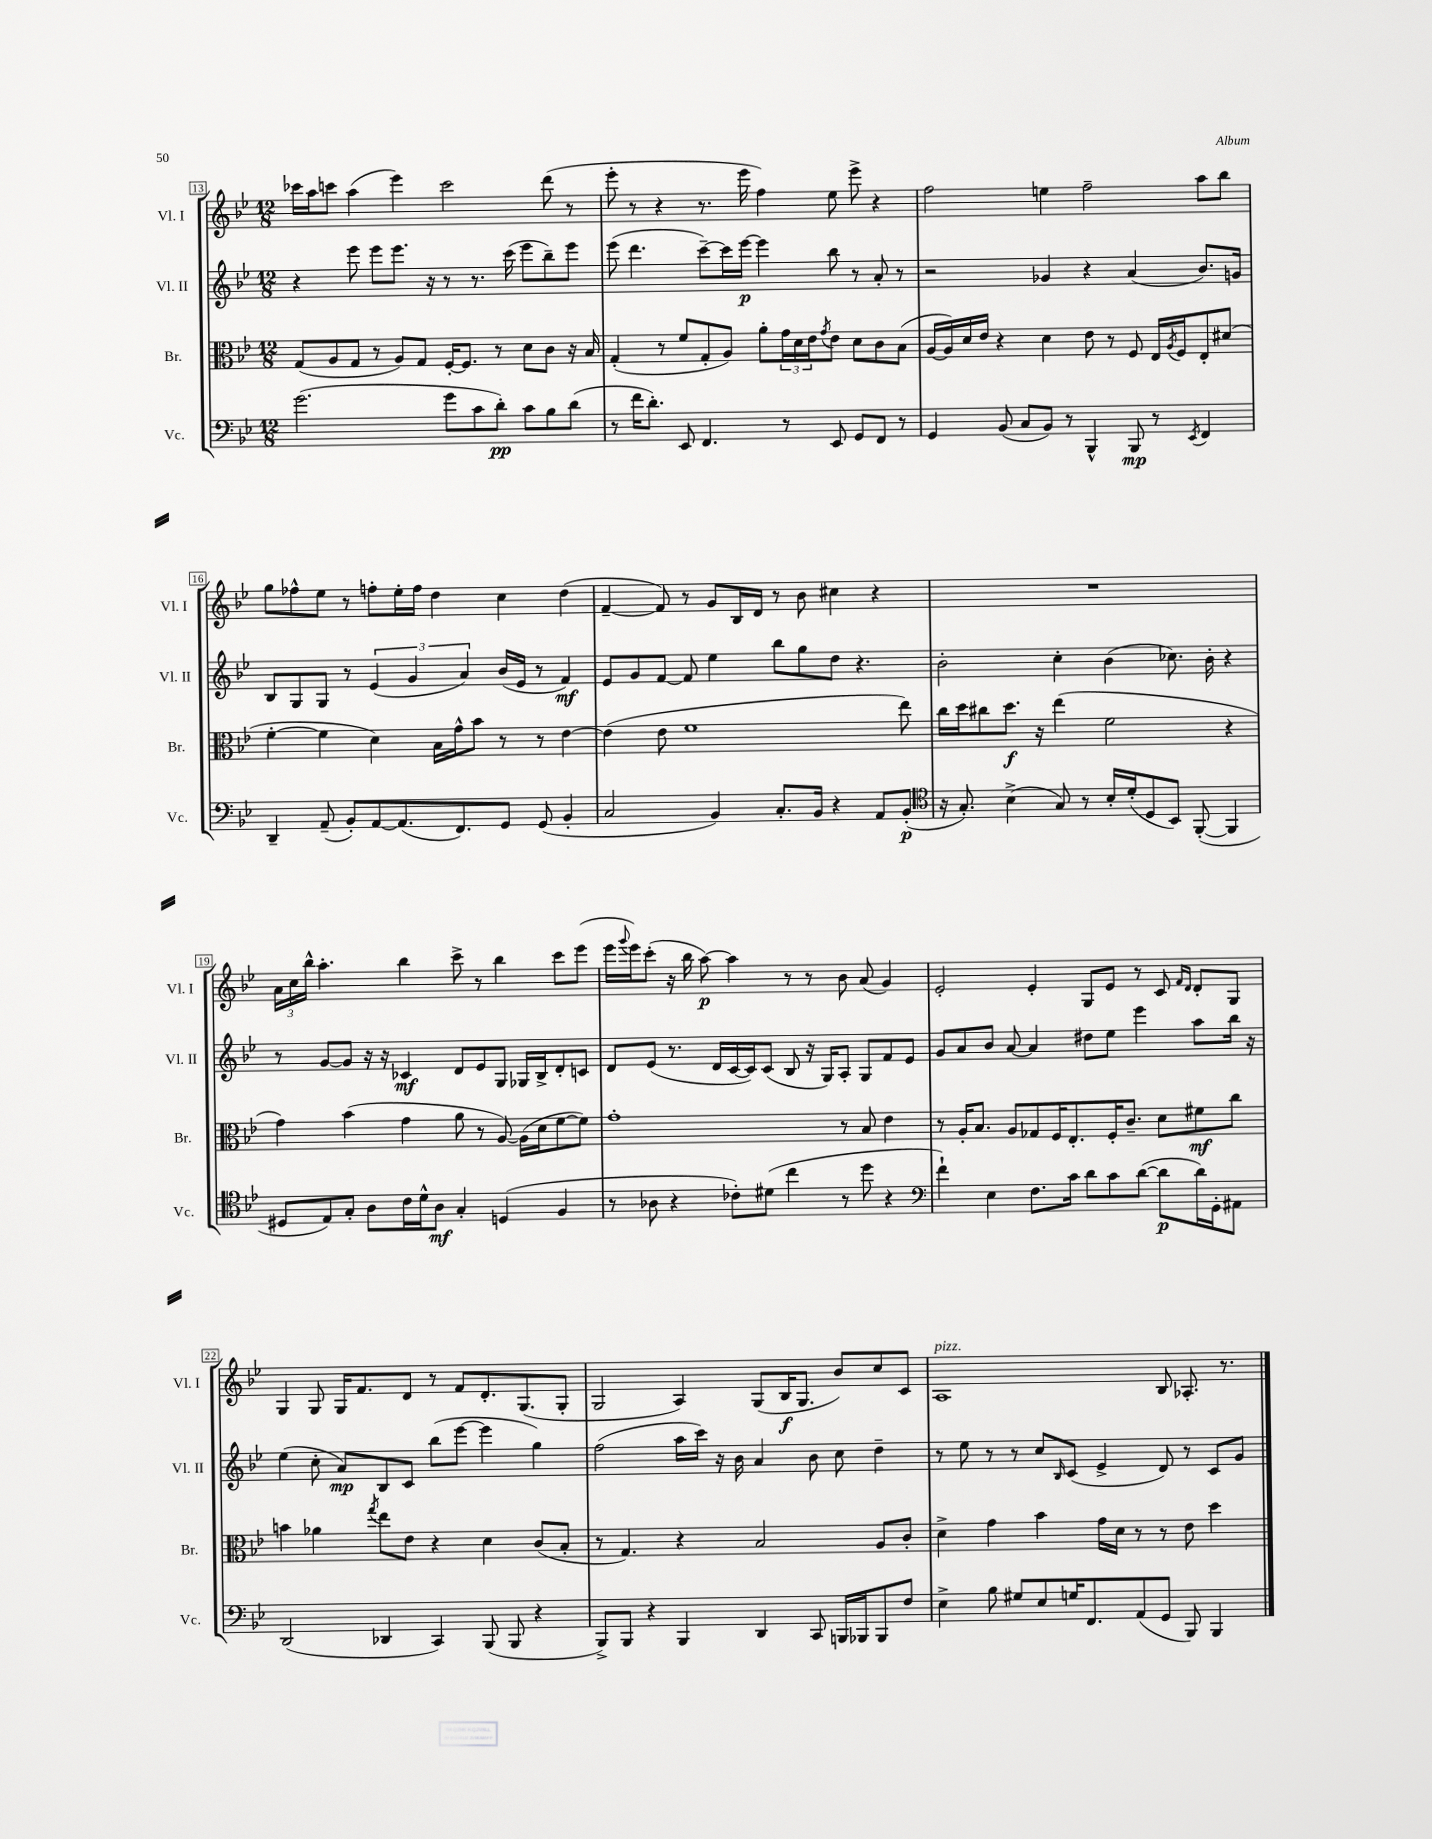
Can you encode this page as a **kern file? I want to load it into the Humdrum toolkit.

**kern	**dynam	**kern	**dynam	**kern	**dynam	**kern	**dynam
*part4	*part4	*part3	*part3	*part2	*part2	*part1	*part1
*staff4	*staff4	*staff3	*staff3	*staff2	*staff2	*staff1	*staff1
*I"Vc.	*	*I"Br.	*	*I"Vl. II	*	*I"Vl. I	*
*I'Vc.	*	*I'Br.	*	*I'Vl. II	*	*I'Vl. I	*
*clefF4	*	*clefC3	*	*clefG2	*	*clefG2	*
*k[b-e-]	*	*k[b-e-]	*	*k[b-e-]	*	*k[b-e-]	*
*M12/8	*	*M12/8	*	*M12/8	*	*M12/8	*
=13	=13	=13	=13	=13	=13	=13	=13
(2.g\	.	(8G/L	.	4r	.	16ccc-X\LL	.
.	.	.	.	.	.	16aa\J	.
.	.	8A/	.	.	.	8cccn\J	.
.	.	8G/J	.	8eee-\	.	(4aa\	.
.	.	8r	.	8eee-\L	.	.	.
.	.	8A/L)	.	8.eee-\J	.	4eee-\)	.
.	.	8G/J	.	.	.	.	.
.	.	.	.	16r	.	.	.
8g\L	.	[16F'/KL	.	8r	.	2ccc\	.
.	.	8.F/J]	.	.	.	.	.
8c\	.	.	.	8.r	.	.	.
8d'\J)	pp	8r	.	.	.	.	.
.	.	.	.	(16ccc\	.	.	.
8c\L	.	8d\L	.	8eee-\L	.	.	.
8B-\	.	8c\J	.	8bb-~\)	.	(8ddd\	.
(8d\J	.	16r	.	8eee-\J	.	8r	.
.	.	16B-/	.	.	.	.	.
=14	=14	=14	=14	=14	=14	=14	=14
8r	.	(4G'/	.	(8eee-\	.	8eee-'\	.
16f\KL	.	.	.	4.ddd\	.	8r	.
8.d'\J)	.	.	.	.	.	.	.
.	.	8r	.	.	.	4r	.
8EE-/	.	8f/L	.	.	.	.	.
4.FF/	.	8G'/	.	[8ccc~\L)	.	8.r	.
.	.	8A/J)	.	16ccc\L]	.	.	.
.	.	.	.	[16eee-\JJ	p	16eee-\	.
.	.	8a'\L	.	4eee-\]	.	4ff\)	.
8r	.	24g\L	.	.	.	.	.
.	.	24d\	.	.	.	.	.
.	.	24e-\J	.	.	.	.	.
.	.	8qg/	.	.	.	.	.
8EE-/	.	8e-\J	.	8bb-\	.	8ee-\	.
8GG/L	.	8d\L	.	8r	.	8eee-^\	.
8FF/J	.	8c\	.	8a'/	.	4r	.
8r	.	(8B-\J	.	8r	.	.	.
=15	=15	=15	=15	=15	=15	=15	=15
4GG/	.	[16A/LL	.	2r	.	2ff\	.
.	.	16A/])	.	.	.	.	.
.	.	16d/	.	.	.	.	.
.	.	16e-/JJ	.	.	.	.	.
(8BB-/	.	4r	.	.	.	.	.
8C/L	.	.	.	.	.	.	.
8BB-/J)	.	4d\	.	4g-X/	.	4een\	.
8r	.	.	.	.	.	.	.
4BBB-^^/	.	8e-\	.	4r	.	2ff~\	.
.	.	8r	.	.	.	.	.
8BBB-/	mp	8F/	.	(4a/	.	.	.
8r	.	16E-/LL	.	.	.	.	.
.	.	8qA/	.	.	.	.	.
.	.	16F/J	.	.	.	.	.
8qEE-/	.	.	.	.	.	.	.
4FF/	.	8E-'/	.	8.b-/L)	.	8aa\L	.
.	.	(8d#X/J	.	.	.	8bb-\J	.
.	.	.	.	16gn/Jk	.	.	.
!!LO:LB:g=z
=16	=16	=16	=16	=16	=16	=16	=16
4DD~/	.	[4f'\	.	8B-/L	.	8gg\L	.
.	.	.	.	8G/	.	8ff-X^^\	.
(8AA~/	.	4f\]	.	8G/J	.	8ee-\J	.
8BB-'/L)	.	.	.	8r	.	8r	.
[8AA/	.	4d\)	.	(6e-/	.	8ffn'\L	.
(8.AA/]	.	.	.	.	.	16ee-'\L	.
.	.	.	.	6g/	.	.	.
.	.	.	.	.	.	16ff\JJ	.
.	.	16B-\LL	.	.	.	4dd\	.
8.FF/)	.	16g^^\J	.	.	.	.	.
.	.	.	.	6a/)	.	.	.
.	.	8b-\J	.	.	.	.	.
8GG/J	.	8r	.	(16b-/LL	.	4cc\	.
.	.	.	.	16e-/JJ	.	.	.
(8GG/	.	8r	.	8r	.	.	.
4BB-'/	.	[4e-\	.	4f/)	mf	(4dd\	.
=17	=17	=17	=17	=17	=17	=17	=17
2C/	.	(4e-\]	.	8e-/L	.	[4f~/	.
.	.	.	.	8g/	.	.	.
.	.	8e-\	.	[8f/J	.	8f/])	.
.	.	1f	.	8f/]	.	8r	.
4BB-/)	.	.	.	4ee-\	.	8g/L	.
.	.	.	.	.	.	16B-/L	.
.	.	.	.	.	.	16d/JJ	.
8.C'/L	.	.	.	8bb-\L	.	8r	.
.	.	.	.	8gg\	.	8b-\	.
16BB-/Jk	.	.	.	.	.	.	.
4r	.	.	.	8dd\J	.	4cc#X\	.
.	.	.	.	4.r	.	.	.
8AA/L	.	.	.	.	.	4r	.
(8BB-'/J	p	8ee-\)	.	.	.	.	.
=18	=18	=18	=18	=18	=18	=18	=18
*clefC4	*	*	*	*	*	*	*
16r	.	16cc\LL	.	2b-'\	.	1.r	.
8.G'/)	.	16dd\J	.	.	.	.	.
.	.	8cc#X\	.	.	.	.	.
(4B-^\	.	8.dd\J	f	.	.	.	.
.	.	16r	.	.	.	.	.
8G/)	.	(4ee-\	.	4cc'\	.	.	.
8r	.	.	.	.	.	.	.
16B-'/LL	.	2f\	.	(4b-\	.	.	.
(16d'/J	.	.	.	.	.	.	.
8D/	.	.	.	.	.	.	.
8BB-/J)	.	.	.	8.cc-X\)	.	.	.
([8FF'/	.	.	.	.	.	.	.
.	.	.	.	16b-'\	.	.	.
4FF/]	.	4r	.	4r	.	.	.
!!LO:LB:g=z
=19	=19	=19	=19	=19	=19	=19	=19
8D#X/L	.	4g\)	.	8r	.	24a\LL	.
.	.	.	.	.	.	24cc\	.
.	.	.	.	.	.	24bb-^^\JJ	.
8E-/)	.	.	.	[8g/L	.	4.aa'\	.
8G'/J	.	(4b-\	.	8g/J]	.	.	.
8A\L	.	.	.	16r	.	.	.
.	.	.	.	16r	.	.	.
16c\L	.	4g\	.	4c-X/	mf	4bb-\	.
16d^^\J	.	.	.	.	.	.	.
8A\J	mf	.	.	.	.	.	.
4G'/	.	8a\	.	8d/L	.	8ccc^\	.
.	.	8r	.	8e-/	.	8r	.
(4Dn/	.	[8A/)	.	8G/J	.	4bb-\	.
.	.	(16A\LL]	.	16G-X/LL	.	.	.
.	.	16d\J	.	16B-^/J	.	.	.
4F/	.	[8f\	.	8d'/	.	8ccc\L	.
.	.	8f\J])	.	8cn/J	.	(8eee-\J	.
=20	=20	=20	=20	=20	=20	=20	=20
8r	.	1g'	.	8d/L	.	16eee-\LL	.
.	.	.	.	.	.	8qqggg/	.
.	.	.	.	.	.	16eee-\J)	.
8A-X\	.	.	.	(8e-/J	.	(8ccc'\J	.
4r	.	.	.	8.r	.	16r	.
.	.	.	.	.	.	16bb-\	.
.	.	.	.	.	.	[8aa\)	p
.	.	.	.	16d/LL	.	.	.
8c-X'\L)	.	.	.	[16c/	.	4aa\]	.
.	.	.	.	16c/J])	.	.	.
(8d#X\J	.	.	.	(8c/J	.	.	.
4cc\	.	.	.	8B-/	.	8r	.
.	.	.	.	16r	.	8r	.
.	.	.	.	16G/KL)	.	.	.
8r	.	8r	.	8A'/J	.	8b-\	.
8dd\	.	8B-/	.	8G/L	.	(8a/	.
4r	.	4e-\	.	8f/	.	4g/)	.
.	.	.	.	8e-/J	.	.	.
=21	=21	=21	=21	=21	=21	=21	=21
*clefF4	*	*	*	*	*	*	*
4f`\)	.	8r	.	8g/L	.	2e-'/	.
.	.	16A'/KL	.	8a/	.	.	.
.	.	8.B-/J	.	.	.	.	.
4E-\	.	.	.	8b-/J	.	.	.
.	.	8A/L	.	[8a/	.	.	.
8.F\L	.	8G-X/	.	4a/]	.	4e-'/	.
.	.	16F/K	.	.	.	.	.
16c\Jk	.	8.E-'/	.	.	.	.	.
8d\L	.	.	.	8dd#X\L	.	8G/L	.
8c\	.	16F'/K	.	8ee-\J	.	8e-/J	.
.	.	8.c~/J	.	.	.	.	.
([8d\J	.	.	.	4eee-\	.	8r	.
8d\L]	p	8d\L	.	.	.	8c/	.
.	.	.	.	.	.	16qqf/LL	.
.	.	.	.	.	.	16qqd/JJ	.
16d\L)	.	8f#X\	mf	8aa\L	.	8d'/L	.
16GG'\J	.	.	.	.	.	.	.
8AA#X\J	.	8cc\J	.	16bb-\Jk	.	8G/J	.
.	.	.	.	16r	.	.	.
!!LO:LB:g=z
=22	=22	=22	=22	=22	=22	=22	=22
(2DD/	.	4bn\	.	(4ee-\	.	4G/	.
.	.	4a-X\	.	8cc'\	.	8G/	.
.	.	.	.	8a/L)	mp	16G/KL	.
.	.	.	.	.	.	8.f/	.
.	.	8qgg/	.	.	.	.	.
4DD-X/	.	8ee-\L	.	8B-/	.	.	.
.	.	8e-\J	.	8c/J	.	8d/J	.
4CC/)	.	4r	.	(8bb-\L	.	8r	.
.	.	.	.	[8eee-\J	.	8f/L	.
(8BBB-/	.	4d\	.	4eee-\]	.	8.d'/	.
8BBB-/	.	.	.	.	.	.	.
.	.	.	.	.	.	(8.G/	.
4r	.	(8c/L	.	4gg\)	.	.	.
.	.	8B-'/J	.	.	.	8G'/J	.
=23	=23	=23	=23	=23	=23	=23	=23
8BBB-^/L)	.	8r	.	(2ff\	.	2G/	.
8BBB-/J	.	4.G/)	.	.	.	.	.
4r	.	.	.	.	.	.	.
4BBB-/	.	4r	.	16aa\LL	.	4A/)	.
.	.	.	.	16ccc\JJ)	.	.	.
.	.	.	.	16r	.	.	.
.	.	.	.	16b-\	.	.	.
4DD/	.	2B-/	.	4a/	.	(8G/L	.
.	.	.	.	.	.	16B-/K	f
.	.	.	.	.	.	8.G/J	.
8CC/	.	.	.	8b-\	.	.	.
16BBBn/LL	.	.	.	8cc\	.	8b-/L)	.
16BBB-X/J	.	.	.	.	.	.	.
8BBB-/	.	8A/L	.	4dd~\	.	8cc/	.
8F/J	.	8c'/J	.	.	.	8c/J	.
=24	=24	=24	=24	=24	=24	=24	=24
!	!	!	!	!	!	!LO:TX:a:i:t=pizz.	!
4E-^\	.	4d^\	.	8r	.	1A	.
.	.	.	.	8ee-\	.	.	.
8B-\	.	4g\	.	8r	.	.	.
8G#X/L	.	.	.	8r	.	.	.
8E-/	.	4b-\	.	8cc/L	.	.	.
.	.	.	.	16qqB-/	.	.	.
16Gn/K	.	.	.	(8c/J	.	.	.
8.FF/	.	.	.	.	.	.	.
.	.	16g\LL	.	4e-^/	.	.	.
.	.	16d\JJ	.	.	.	.	.
(8AA/	.	8r	.	.	.	.	.
8GG/J	.	8r	.	8d/)	.	8B-/	.
8BBB-/)	.	8e-\	.	8r	.	8.A-X'/	.
4BBB-/	.	4dd\	.	8c/L	.	.	.
.	.	.	.	.	.	8.r	.
.	.	.	.	8g/J	.	.	.
==	==	==	==	==	==	==	==
*-	*-	*-	*-	*-	*-	*-	*-
